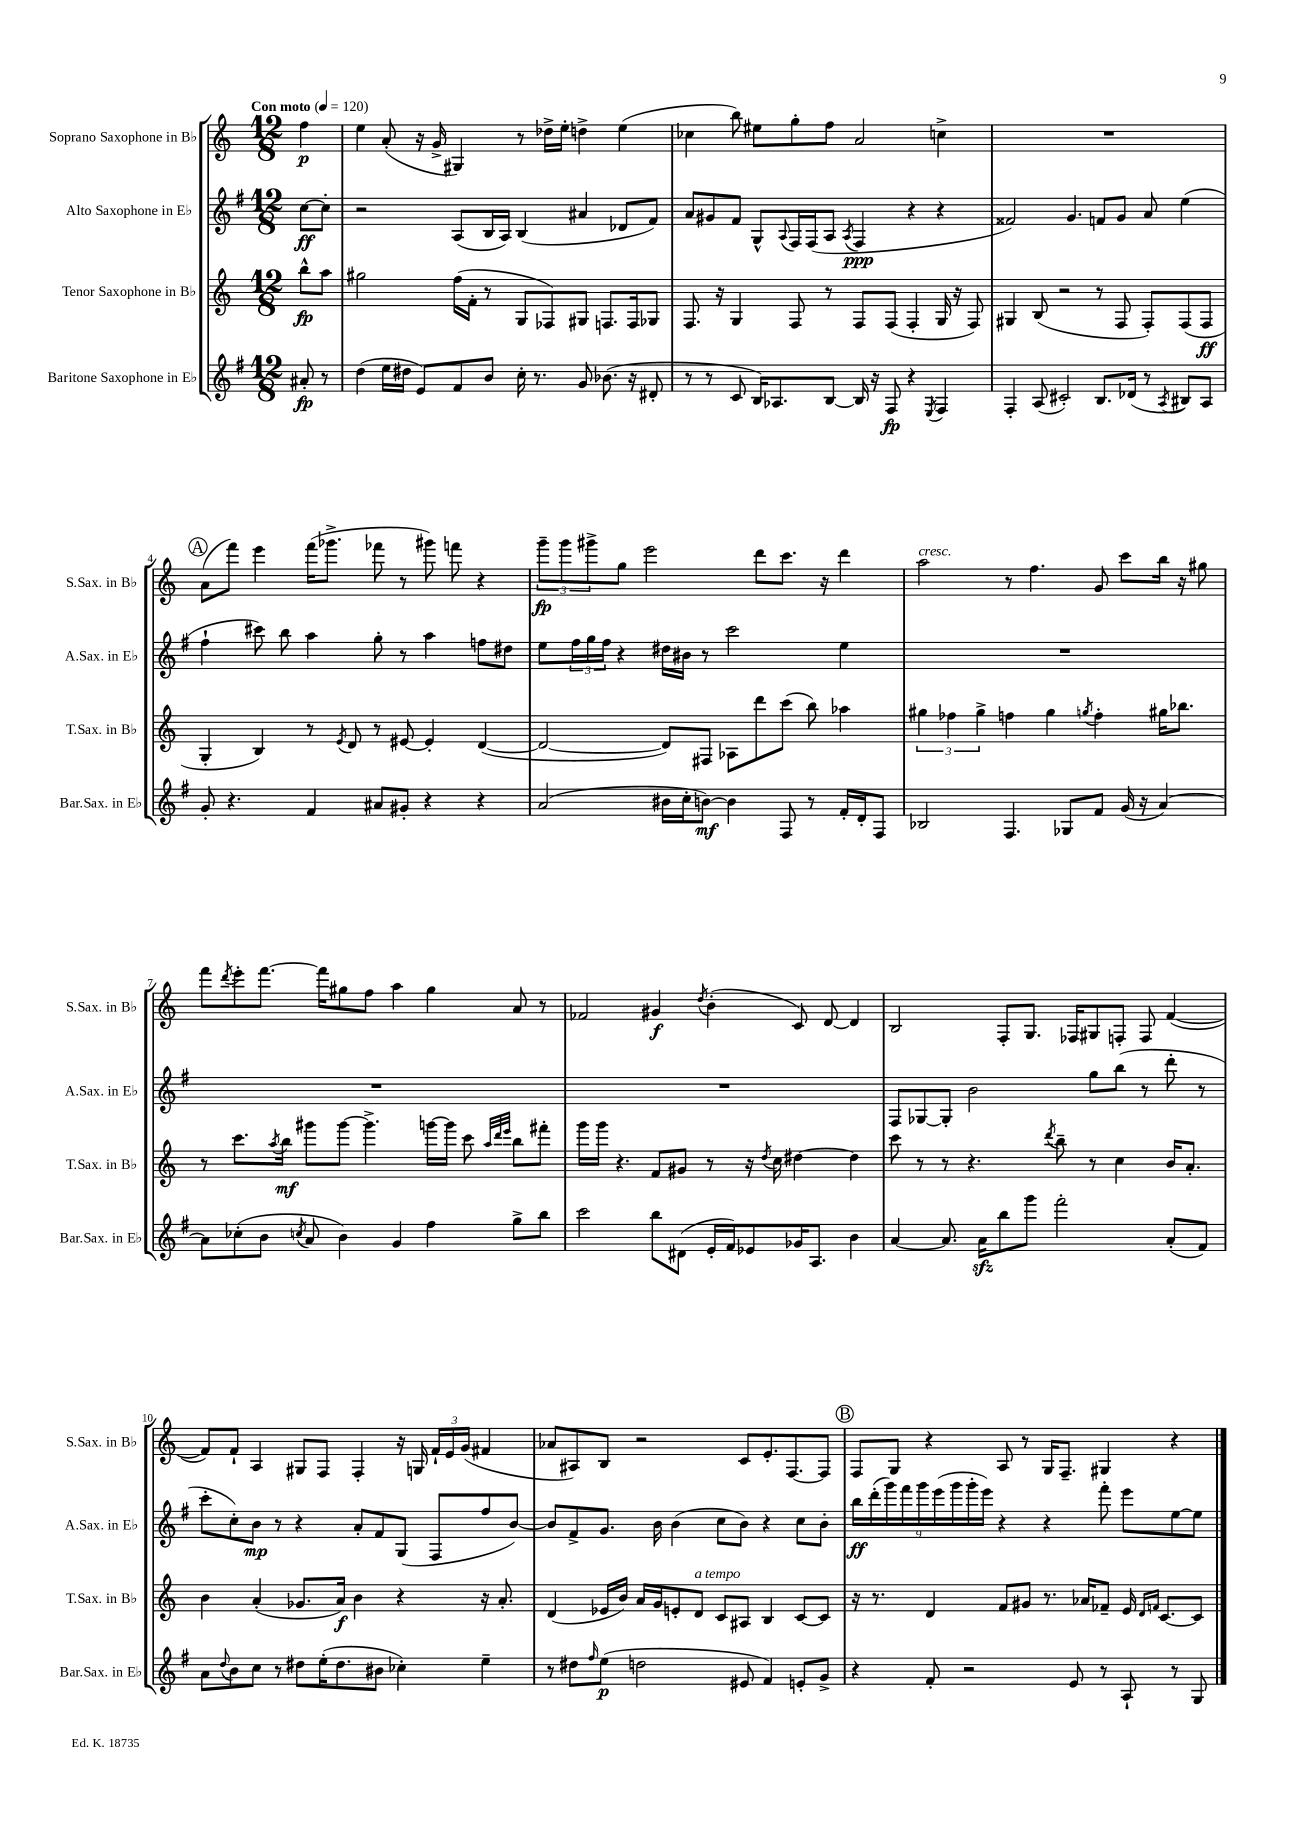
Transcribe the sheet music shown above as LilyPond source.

<<
\new StaffGroup <<
\new Staff = "s0" \with { instrumentName = "Soprano Saxophone in Bb" shortInstrumentName = "S.Sax. in Bb" } {
    \clef treble \key c \major \numericTimeSignature \time 12/8 \partial 4 \tempo "Con moto" 4 = 120
    f''4\p |
    e''4 a'8-.( r16 g'16-> gis4) r8 des''16-> e''16-. d''4-> e''4( |
    ces''4 b''8) eis''8 g''8-. f''8 a'2 c''4-> |
    R1. |
    \mark \markup { \circle "A" } a'8( f'''8) e'''4 f'''16( ges'''8.-> fes'''8 r8 gis'''8) f'''8 r4 |
    \tuplet 3/2 { g'''8--\fp g'''8 gis'''8-> } g''8 e'''2 d'''8 c'''8. r16 d'''4 |
    a''2^\markup { \italic "cresc." } r8 f''4. g'8 c'''8 b''16 r16 gis''8 |
    f'''8 \acciaccatura { d'''8 } e'''8-. f'''8.~ f'''16 gis''8 f''8 a''4 gis''4 a'8 r8 |
    fes'2 gis'4\f \acciaccatura { d''8 } b'4-.( c'8) d'8~ d'4 |
    b2 f8-. g8. fes16 gis8 f8-. f8 f'4~( |
    f'8) f'8-! a4 gis8 f8 f4-. r16 g16 \tuplet 3/2 { f'16-! e'16 g'16( } fis'4 |
    aes'8 ais8) b8 r2 c'8 e'8.-. f8.~ f8 |
    \mark \markup { \circle "B" } f8 g8 r4 a8 r8 g16 f8.-- gis4 r4 \bar "|." |
}
\new Staff = "s1" \with { instrumentName = "Alto Saxophone in Eb" shortInstrumentName = "A.Sax. in Eb" } {
    \clef treble \key g \major \numericTimeSignature \time 12/8 \partial 4
    c''8~\ff c''8-. |
    r2 a8( b16 a16) b4( ais'4 des'8 fis'8) |
    a'8 gis'8 fis'8 g8-^ \appoggiatura { a8 } fis16 fis16( a8 \acciaccatura { a8 } fis4\ppp r4 r4 |
    fisis'2) g'4. f'8 g'8 a'8 e''4( |
    \mark \markup { \circle "A" } fis''4-! cis'''8) b''8 a''4 g''8-. r8 a''4 f''8 dis''8 |
    e''8 \tuplet 3/2 { fis''16 g''16 fis''16 } r4 dis''16 bis'16 r8 c'''2 e''4 |
    R1. |
    R1. |
    R1. |
    fis8 ges8~ ges8-. b'2 g''8 b''8( r8 d'''8-. r8 |
    c'''8-. c''8-.) b'8\mp r8 r4 a'8-. fis'8 g8( fis8 fis''8 b'8~) |
    b'8 fis'8-> g'8. b'16 b'4( c''8 b'8) r4 c''8 b'8-. |
    \mark \markup { \circle "B" } \tuplet 9/8 { b''16\ff d'''16-.( g'''16) fis'''16 g'''16 e'''16( g'''16 g'''16-. e'''16) } r4 r4 fis'''8-. e'''8 e''8~ e''8 \bar "|." |
}
\new Staff = "s2" \with { instrumentName = "Tenor Saxophone in Bb" shortInstrumentName = "T.Sax. in Bb" } {
    \clef treble \key c \major \numericTimeSignature \time 12/8 \partial 4
    b''8-^\fp a''8 |
    gis''2 f''16( f'16-. r8 g8 fes8) gis8 f8. f16 ges8 |
    f8. r16 g4 f8 r8 f8 f8( f4-. g16 r16 f8) |
    gis4 b8( r2 r8 f8 f8-.) f8( f8\ff |
    \mark \markup { \circle "A" } g4-. b4) r8 \acciaccatura { e'8 } d'8 r8 eis'8~ eis'4-. d'4~( |
    d'2~ d'8) fis8 aes8 d'''8 c'''8( b''8) aes''4 |
    \tuplet 3/2 { gis''4 fes''4 gis''4-> } f''4 gis''4 \acciaccatura { g''8 } f''4-. gis''16 bes''8. |
    r8 c'''8. \acciaccatura { a''8 } b''16\mf gis'''8 gis'''8~ gis'''4.-> g'''16~ g'''16 c'''8 \grace { a''32 d'''32 e'''32 } b''8 fis'''8-. |
    g'''16 g'''16 r4. f'8 gis'8 r8 r16 \acciaccatura { d''8 } c''16 dis''4~ dis''4 |
    c'''8 r8 r8 r4. \acciaccatura { d'''8 } b''8-- r8 c''4 b'16 a'8.-. |
    b'4 a'4-.( ges'8. a'16\f) b'4 r4 r16 a'8.-. |
    d'4( ees'16 b'16) a'16 g'16 e'8-. d'8^\markup { \italic "a tempo" } c'8 ais8 b4 c'8~ c'8 |
    \mark \markup { \circle "B" } r16 r8. d'4 f'8 gis'8 r8. aes'16 fes'8-- e'16 \grace { d'16 f'16 } c'8.~ c'8 \bar "|." |
}
\new Staff = "s3" \with { instrumentName = "Baritone Saxophone in Eb" shortInstrumentName = "Bar.Sax. in Eb" } {
    \clef treble \key g \major \numericTimeSignature \time 12/8 \partial 4
    ais'8-.\fp r8 |
    d''4( e''16 dis''16 e'8) fis'8 b'8 c''16-. r8. g'8 bes'8.( r16 dis'8-. |
    r8 r8 c'8 b16) aes8. b8~ b16 r16 fis8\fp r4 \acciaccatura { e8 } fis4 |
    fis4-. a8( cis'2-.) b8. des'16( r8 \acciaccatura { a8 } bis8) a8 |
    \mark \markup { \circle "A" } g'8-. r4. fis'4 ais'8 gis'8-. r4 r4 |
    a'2( bis'16 c''16-. b'8~\mf) b'4 fis8 r8 fis'16-. d'16-. fis8 |
    bes2 fis4. ges8 fis'8 g'16( r16 a'4~) |
    a'8 ces''8-.( b'8 \acciaccatura { c''8 } a'8 b'4) g'4 fis''4 g''8-> b''8 |
    c'''2 b''8 dis'8( e'16-. fis'16) ees'8 ges'16 a8. b'4 |
    a'4~ a'8. a'16\sfz b''8 g'''8 fis'''2-. a'8-.( fis'8) |
    a'8 \appoggiatura { d''8 } b'8 c''8 r8 dis''8 e''16-.( dis''8. bis'8 ces''4-.) e''4-- |
    r8 dis''8 \grace { fis''16 } e''8\p( d''2 eis'8 fis'4) e'8-. g'8-> |
    \mark \markup { \circle "B" } r4 fis'8-. r2 e'8 r8 a8-! r8 g8 \bar "|." |
}
>>
>>
